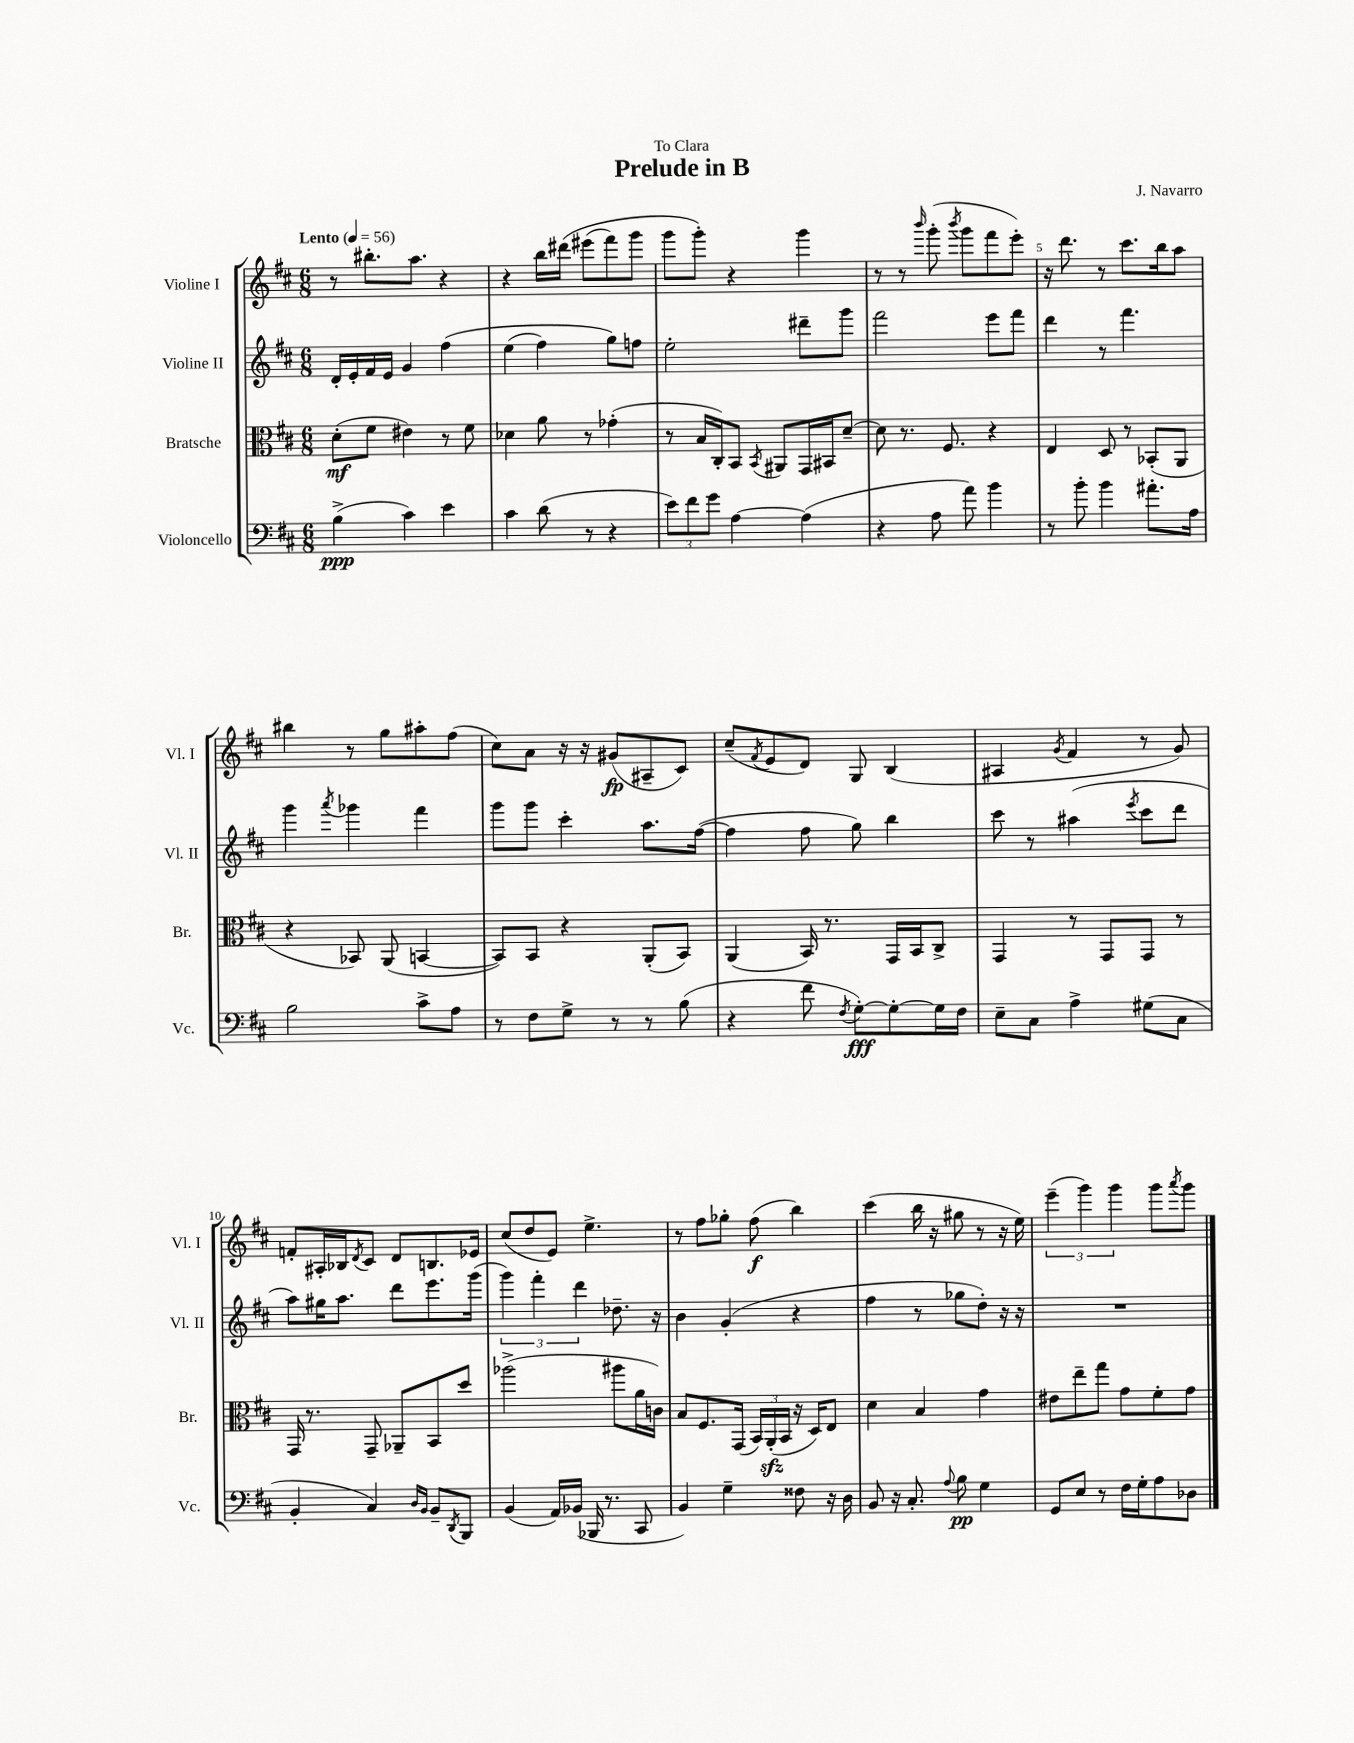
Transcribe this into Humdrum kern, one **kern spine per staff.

**kern	**kern	**kern	**kern
*staff4	*staff3	*staff2	*staff1
*clefF4	*clefC3	*clefG2	*clefG2
*k[f#c#]	*k[f#c#]	*k[f#c#]	*k[f#c#]
*M6/8	*M6/8	*M6/8	*M6/8
*MM56	*MM56	*MM56	*MM56
(4B^	(8d'	16d'	8r
.	.	16e'	.
.	8f#	16f#	8.bb#'
.	.	16e	.
4c#)	4e#)	4g	.
.	.	.	8.aa
4e	8r	&(4ff#	4r
.	8f#	.	.
=	=	=	=
4c#	4d-	(4ee	4r
(8d	8a	4ff#)	16bb
.	.	.	&(16ddd#
8r	8r	.	(8eee#
4r	(4g-'	8gg&)	8fff#)
.	.	8ff	8ggg
=	=	=	=
12e)	8r	2ee'	8ggg
12f#	.	.	.
.	16B	.	8ggg'&)
12g	.	.	.
.	16C#')	.	.
[4A	8BB	.	4r
.	8qBB	.	.
.	8AA#	.	.
(4A]	16GG	8ddd#~	4ggg
.	16BB#	.	.
.	[8d~	8ggg	.
=	=	=	=
4r	8d]	2fff#	8r
.	8.r	.	8r
.	.	.	16qqbbb
8A	.	.	(8ggg'
.	8.F#	.	.
.	.	.	8qbbb
8a)	.	.	8ggg
4b	4r	8eee	8fff#
.	.	8fff#	8eee')
=	=	=	=
8r	4E	4ddd	16r
.	.	.	8.ddd
8b'	.	.	.
4b	8D	8r	8r
.	8r	4.fff#	8.ccc#
8.a#'	(8BB-'	.	.
.	.	.	16bb
.	8AA	.	8aa
16A	.	.	.
=	=	=	=
2B	4r	4ggg	4bb#
.	.	8qaaa	.
.	8BB-)	4ggg-	8r
.	(8AA	.	8gg
8c#^	[4BB	4fff#	8aa#'
8A	.	.	(8ff#
=	=	=	=
8r	8BB])	8ggg	8cc#)
8F#	8BB	8ggg	8a
8G^	4r	4ccc#'	16r
.	.	.	16r
8r	.	.	(8g#
8r	(8AA'	8.aa	8A#~
(8B	8BB)	.	8c#)
.	.	([16ff#	.
=	=	=	=
4r	(4AA	4ff#]	(8cc#~
.	.	.	8qf#
.	.	.	8e
8f#	16BB)	8ff#	8d)
.	8.r	.	.
8qF#	.	.	.
[8G')	.	8gg)	8G
8G'_	16GG	4bb	(4B
.	16BB	.	.
16G]	8C#^	.	.
16F#	.	.	.
=	=	=	=
8E~	4GG	8ccc#	4A#
8C#	.	8r	.
.	.	.	8qg
4A^	8r	(4aa#	4f#
.	8GG	.	.
.	.	8qeee	.
(8G#	8GG	8ccc#	8r
8C#	8r	8ddd	8g)
=	=	=	=
4BB'	16GG	8aa)	8f'
.	8.r	.	.
.	.	16gg#	16A#'
.	.	8.aa	16B-
.	.	.	8qd
4C#)	8GG~	.	8c#
.	8AA-~	8ddd	8d
16qqD	.	.	.
16qqBB	.	.	.
8BB~	8BB	8.eee	8.B
8qDD	.	.	.
8BBB	8dd	.	.
.	.	(16ggg	16e-
=	=	=	=
(4BB	(2aa-^	6ggg)	(8cc#
.	.	.	8dd
.	.	6fff#'	.
16AA)	.	.	8e)
(16BB-	.	.	.
.	.	6ddd	.
16BBB-	.	.	4.ee^
8.r	.	.	.
.	8aa#	8.dd-~	.
8CC#	16a	.	.
.	16c)	16r	.
=	=	=	=
4BB)	8B	4b	8r
.	8.F#	.	8ff#
4G~	.	(4g'	8gg-'
.	(16GG	.	.
.	24BB)	.	(8ff#
.	(24AA'	.	.
.	24BB	.	.
8F##	16r	4r	4bb)
.	16D)	.	.
16r	8E	.	.
16D	.	.	.
=	=	=	=
8BB	4d	4ff#	(4ccc#
16r	.	.	.
8.C#'	.	.	.
.	4B	8r	16bb
.	.	.	16r
8qqA	.	.	.
8B	.	8gg-	8gg#
4G	4g	8dd')	8r
.	.	16r	16r
.	.	16r	16ee)
=	=	=	=
8GG	8e#	2.r	(6eee~
8E	8ee~	.	.
.	.	.	6ggg)
8r	8gg	.	.
.	.	.	6ggg
16F#	8g	.	.
16G'	.	.	.
8A	8f#'	.	8ggg
.	.	.	8qaaa
8D-	8g	.	8ggg
==	==	==	==
*-	*-	*-	*-
